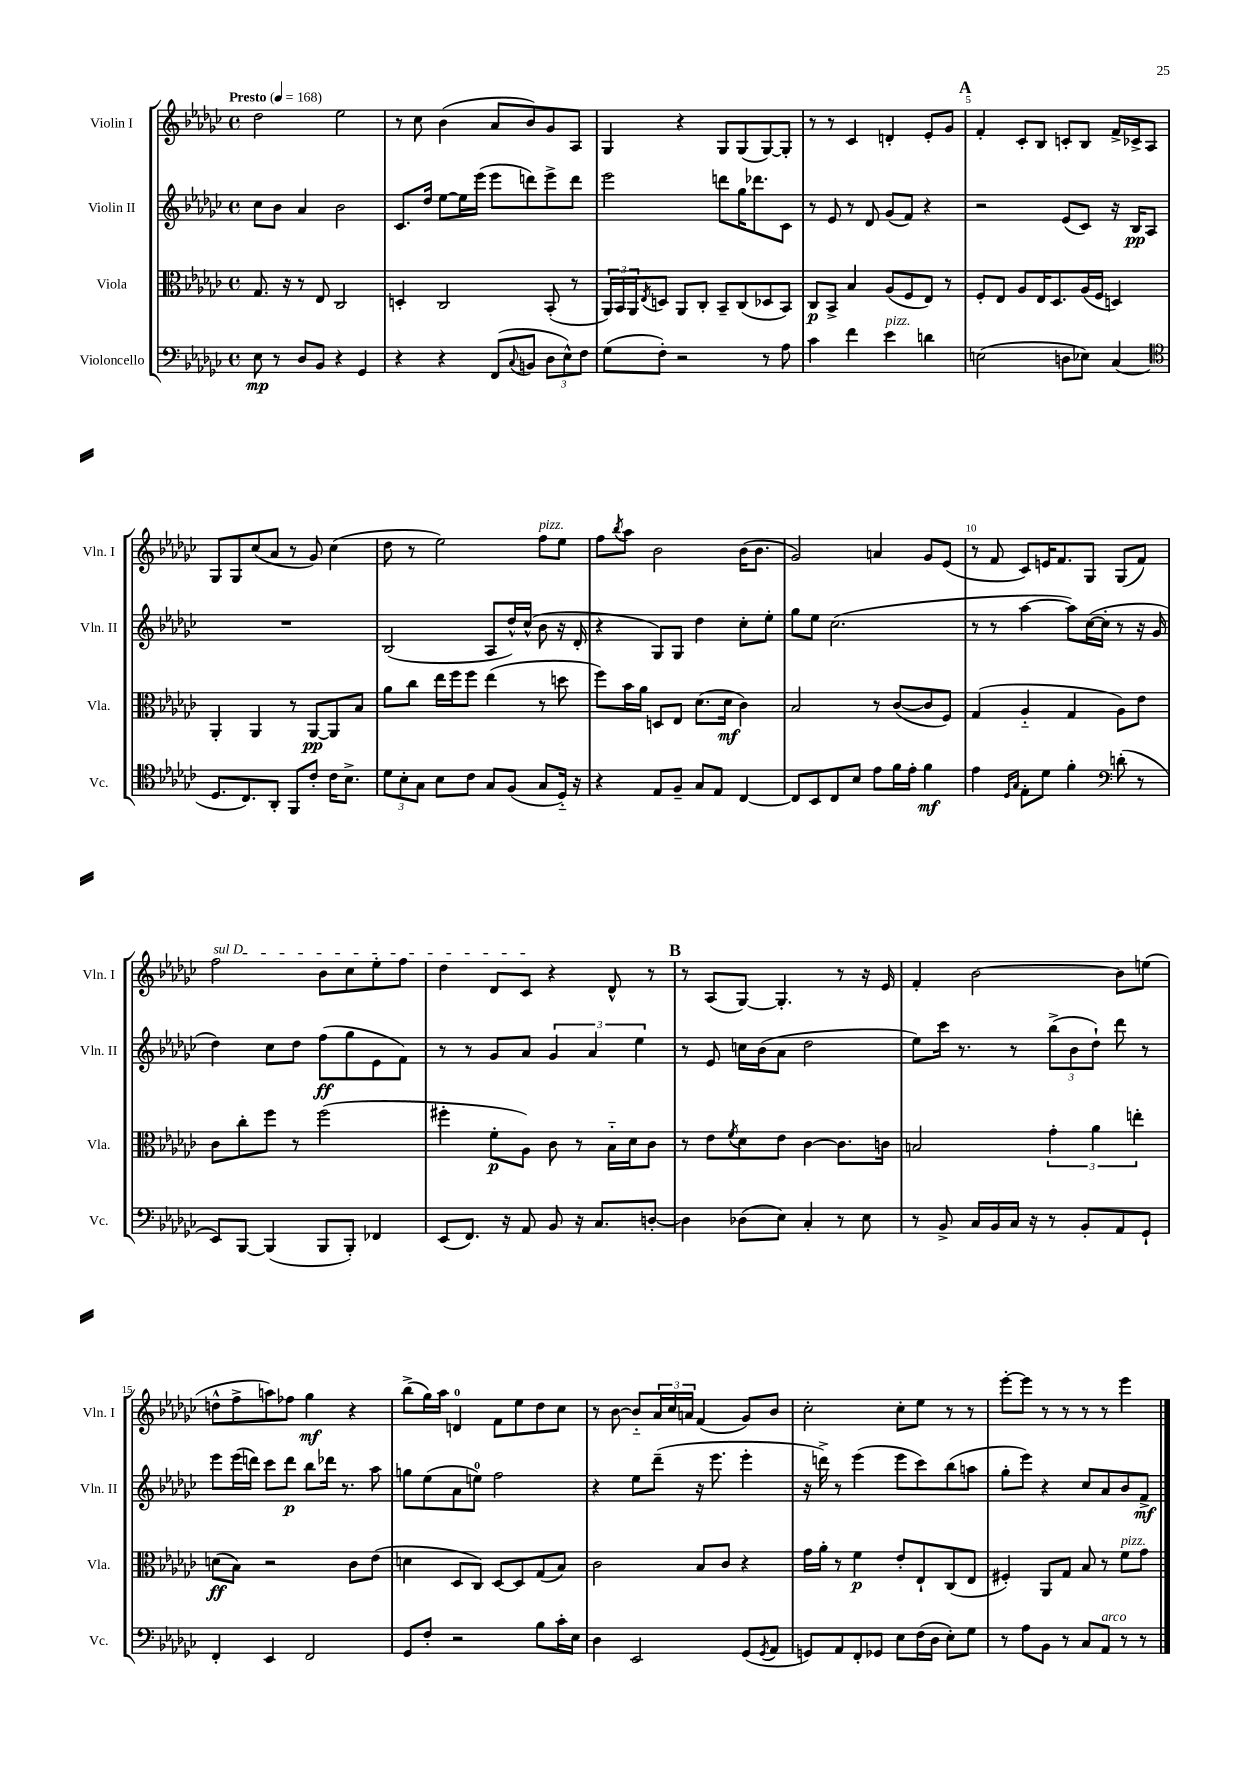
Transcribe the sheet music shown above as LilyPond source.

<<
\new StaffGroup <<
\new Staff = "s0" \with { instrumentName = "Violin I" shortInstrumentName = "Vln. I" } {
    \clef treble \key ges \major \defaultTimeSignature \time 4/4 \tempo "Presto" 4 = 168
    des''2 ees''2 |
    r8 ces''8 bes'4( aes'8 bes'8) ges'8 aes8 |
    ges4 r4 ges8 ges8( ges8~) ges8-. |
    r8 r8 ces'4 d'4-. ees'8-. ges'8 |
    \mark \markup { \bold "A" } f'4-. ces'8-. bes8 c'8-. bes8 f'16-> ces'16-> aes8 |
    ges8 ges8 ces''8( aes'8 r8 ges'8) ces''4( |
    des''8 r8 ees''2) f''8^\markup { \italic "pizz." } ees''8 |
    f''8 \acciaccatura { bes''8 } aes''8 bes'2 bes'16( bes'8. |
    ges'2) a'4 ges'8 ees'8( |
    r8 f'8 ces'8) e'16 f'8. ges8 ges8( f'8) |
    \once \override TextSpanner.bound-details.left.text = \markup { \italic "sul D" } f''2\startTextSpan bes'8 ces''8 ees''8-. f''8 |
    des''4 des'8 ces'8\stopTextSpan r4 des'8-^ r8 |
    \mark \markup { \bold "B" } r8 aes8( ges8~) ges4.-. r8 r16 ees'16 |
    f'4-. bes'2~ bes'8 e''8( |
    d''8-^ f''8-> a''8) fes''8 ges''4\mf r4 |
    bes''8->( ges''16) aes''16 d'4-0 f'8 ees''8 des''8 ces''8 |
    r8 bes'8~ bes'8-_ \tuplet 3/2 { aes'16 ces''16 a'16 } f'4( ges'8) bes'8 |
    ces''2-. ces''8-. ees''8 r8 r8 |
    ees'''8~-. ees'''8 r8 r8 r8 r8 ees'''4 \bar "|." |
}
\new Staff = "s1" \with { instrumentName = "Violin II" shortInstrumentName = "Vln. II" } {
    \clef treble \key ges \major \defaultTimeSignature \time 4/4
    ces''8 bes'8 aes'4 bes'2 |
    ces'8. des''16 ees''8~ ees''16 ees'''16( ees'''8 d'''8) ees'''8-> d'''8 |
    ees'''2 d'''8 ges''16 des'''8. ces'8 |
    r8 ees'8 r8 des'8 ges'8( f'8) r4 |
    \mark \markup { \bold "A" } r2 ees'8( ces'8) r16 bes16\pp aes8 |
    R1 |
    bes2( aes8 des''16-^) ces''16-^( bes'8 r16 des'16-. |
    r4 ges8) ges8 des''4 ces''8-. ees''8-. |
    ges''8 ees''8 ces''2.( |
    r8 r8 aes''4~ aes''8) ces''16~( ces''16-. r8 r16 ges'16 |
    des''4) ces''8 des''8 f''8\ff( ges''8 ees'8 f'8) |
    r8 r8 ges'8 aes'8 \tuplet 3/2 { ges'4 aes'4 ees''4 } |
    \mark \markup { \bold "B" } r8 ees'8 c''16 bes'16( aes'8 des''2 |
    ees''8) ces'''16 r8. r8 \tuplet 3/2 { bes''8->( bes'8 des''8-!) } des'''8 r8 |
    ees'''8 ees'''16( d'''16) ces'''8 d'''8\p bes''8 des'''16 r8. aes''8 |
    g''8 ees''8( aes'8 e''8-0) f''2 |
    r4 ees''8 des'''8--( r16 ees'''8. ees'''4-. |
    r16 d'''16->) r8 ees'''4( ees'''8 ces'''8) bes''8( a''8 |
    ges''8-. ees'''8) r4 ces''8 aes'8 bes'8 f'8->\mf \bar "|." |
}
\new Staff = "s2" \with { instrumentName = "Viola" shortInstrumentName = "Vla." } {
    \clef alto \key ges \major \defaultTimeSignature \time 4/4
    ges8. r16 r8 ees8 ces2 |
    d4-. ces2 bes,8-.( r8 |
    \tuplet 3/2 { aes,16) bes,16 aes,16 } \acciaccatura { ees8 } d8 aes,8 ces8-. bes,8-- ces8( des8 bes,8) |
    ces8\p bes,8-> bes4 aes8( f8 ees8) r8 |
    \mark \markup { \bold "A" } f8-. ees8 aes8 ees16 des8. aes16( f16 d4) |
    aes,4-. aes,4 r8 aes,8~\pp aes,8 bes8 |
    aes'8 ces''8 ees''16 f''16 f''8 ees''4( r8 d''8 |
    f''8) bes'16 aes'16 d8 ees8 des'8.( des'16\mf ces'4) |
    bes2 r8 ces'8~( ces'8 f8) |
    ges4( aes4-_ ges4 aes8) ees'8 |
    ces'8 ces''8-. f''8 r8 f''2( |
    fis''4-. f'8-.\p aes8) ces'8 r8 bes16-_ des'16 ces'8 |
    \mark \markup { \bold "B" } r8 ees'8 \acciaccatura { f'8 } des'8 ees'8 ces'4~ ces'8. c'16 |
    b2 \tuplet 3/2 { ges'4-. aes'4 e''4-. } |
    d'8\ff( bes8) r2 ces'8 ees'8( |
    d'4 des8 ces8) des8~ des8 ges8( bes8) |
    ces'2 bes8 ces'8 r4 |
    ges'16 aes'16-. r8 f'4\p ees'8-. ees8-! ces8( ees8 |
    fis4-.) aes,8 ges8 bes8 r8 f'8^\markup { \italic "pizz." } ges'8 \bar "|." |
}
\new Staff = "s3" \with { instrumentName = "Violoncello" shortInstrumentName = "Vc." } {
    \clef bass \key ges \major \defaultTimeSignature \time 4/4
    ees8\mp r8 des8 bes,8 r4 ges,4 |
    r4 r4 f,8( \appoggiatura { ces8 } b,8 \tuplet 3/2 { des8 ees8-^) f8 } |
    ges8( f8-.) r2 r8 aes8 |
    ces'4 f'4 ees'4^\markup { \italic "pizz." } d'4 |
    \mark \markup { \bold "A" } e2( d8 ees8) ces4( |
    \clef tenor des8. ces8.) aes,8-. f,8 ces'8-. ces'16 bes8.-> |
    \tuplet 3/2 { des'8 bes8-. ges8 } bes8 ces'8 ges8 f8( ges8 des16-_) r16 |
    r4 ees8 f8-- ges8 ees8 ces4~ |
    ces8 bes,8 ces8 bes8 ees'8 f'16 ees'16-. f'4\mf |
    ees'4 \grace { des16 ges16 } ees8-. des'8 f'4-. \clef bass d'8-.( r8 |
    ees,8) bes,,8~ bes,,4( bes,,8 bes,,8-.) fes,4 |
    ees,8( f,8.) r16 aes,8 bes,8 r16 ces8. d8~-. |
    \mark \markup { \bold "B" } d4 des8( ees8) ces4-. r8 ees8 |
    r8 bes,8-> ces16 bes,16 ces16 r16 r8 bes,8-. aes,8 ges,8-! |
    f,4-. ees,4 f,2 |
    ges,8 f8-. r2 bes8 ces'16-. ees16 |
    des4 ees,2 ges,8( \acciaccatura { ges,8 } aes,8 |
    g,8) aes,8 f,8-. ges,8 ees8 f16( des16 ees8-.) ges8 |
    r8 aes8 bes,8 r8 ces8 aes,8^\markup { \italic "arco" } r8 r8 \bar "|." |
}
>>
>>
\layout { \context { \Score \override BarNumber.break-visibility = ##(#f #t #t) barNumberVisibility = #(every-nth-bar-number-visible 5) } }
